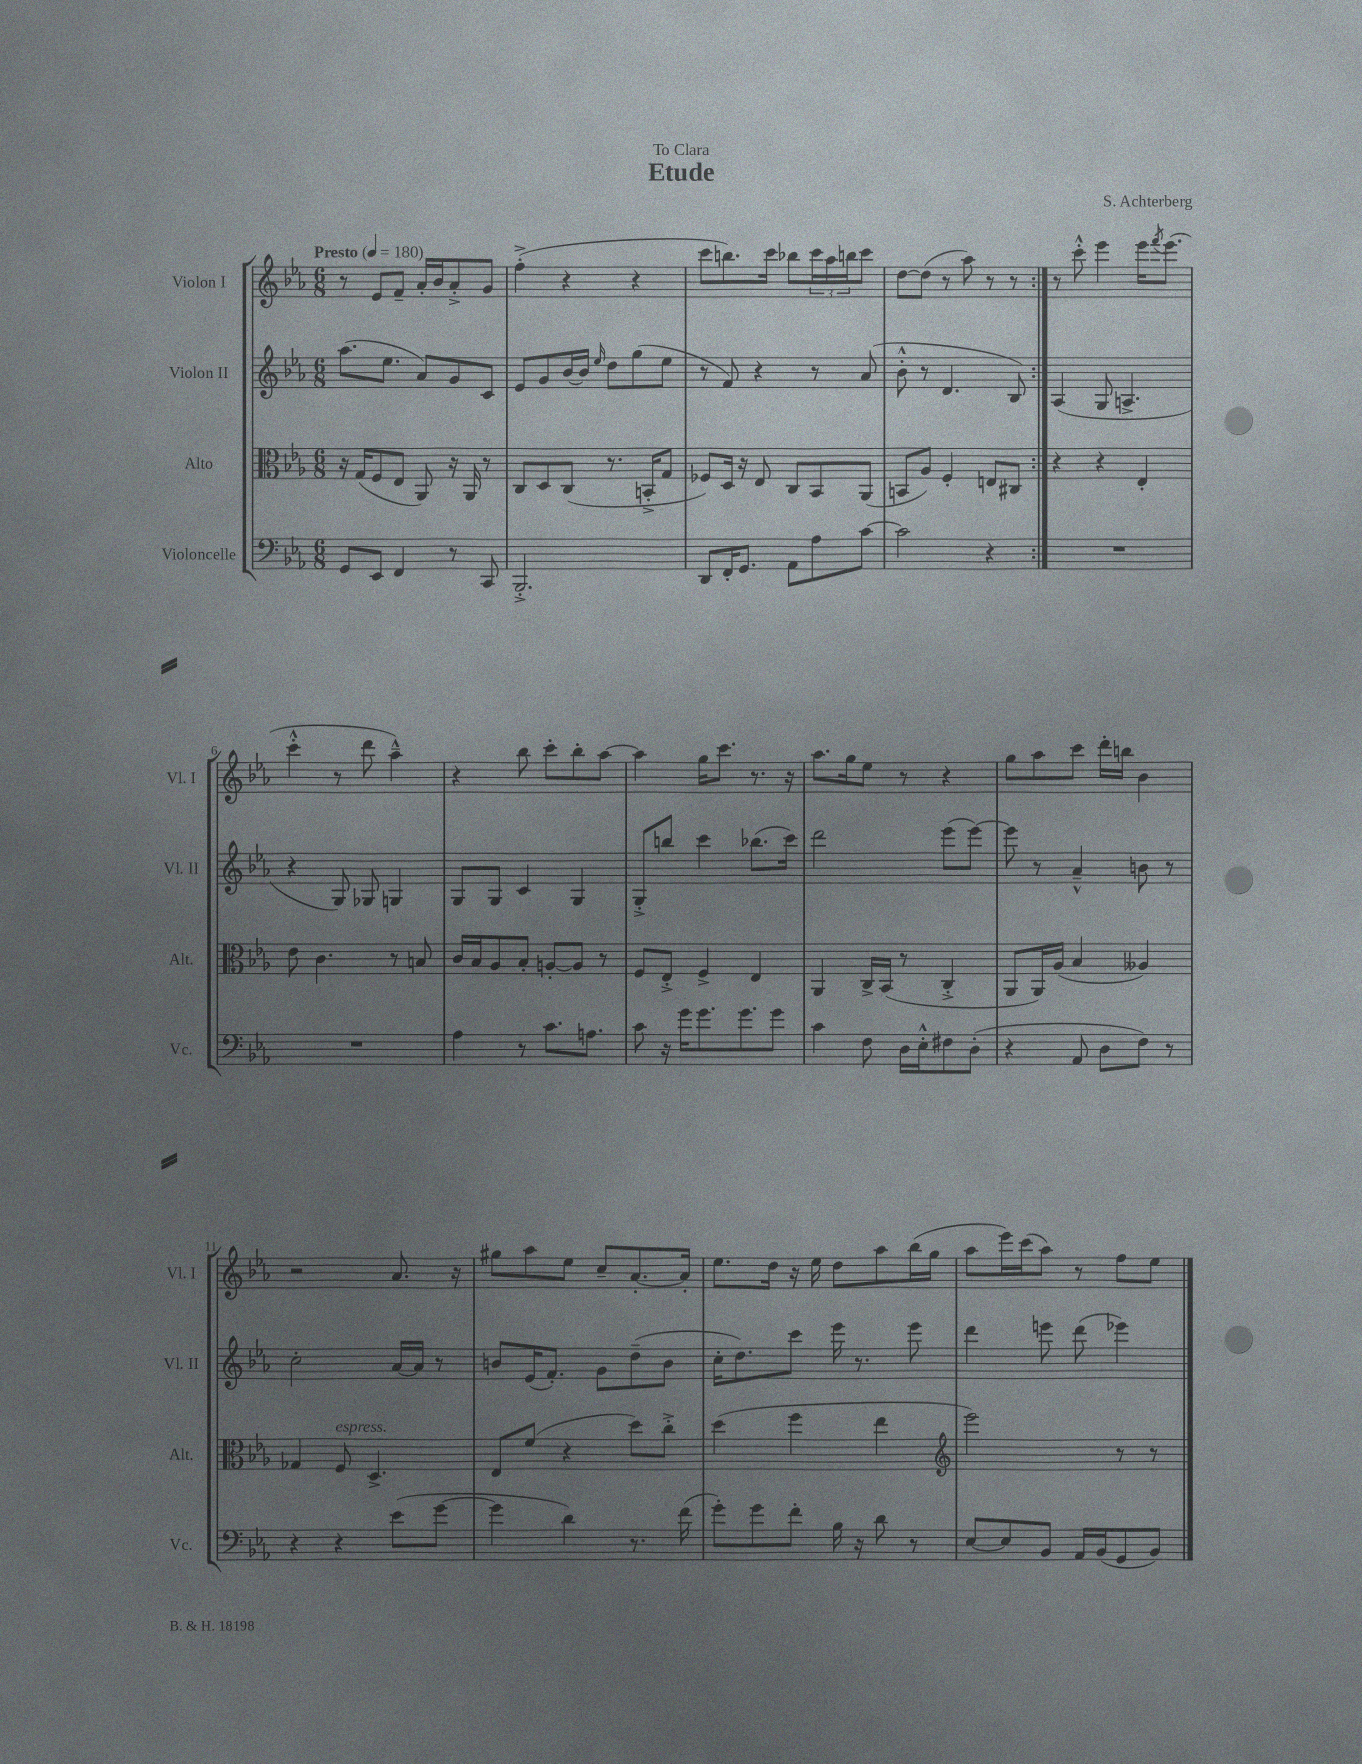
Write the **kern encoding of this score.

**kern	**kern	**kern	**kern
*staff4	*staff3	*staff2	*staff1
*clefF4	*clefC3	*clefG2	*clefG2
*k[b-e-a-]	*k[b-e-a-]	*k[b-e-a-]	*k[b-e-a-]
*M6/8	*M6/8	*M6/8	*M6/8
*MM180	*MM180	*MM180	*MM180
8GG	16r	(8.aa-	8r
.	(16G	.	.
8EE-	8F	.	8e-
.	.	8.ee-	.
4FF	8E-	.	8f~
.	8AA-)	8a-)	16a-'
.	.	.	16b-
8r	16r	8g	8a-'^
.	16AA-	.	.
8CC	8r	8c	8g
=	=	=	=
2.BBB-'^	8C	8e-	(4ff'^
.	8D	8g	.
.	(8C	[16b-	4r
.	.	16b-]	.
.	.	16qqee-	.
.	8.r	8dd	.
.	.	(8gg	4r
.	16BB'^	.	.
.	8G	8ee-	.
=	=	=	=
8DD	8F-)	8r	8ccc
16FF'	16D	8f)	8.bb)
8.GG	16r	.	.
.	8E-	4r	.
.	.	.	16ccc
8AA-	8C	.	8bb-
8A-	8BB-	8r	24ccc
.	.	.	24aa-
.	.	.	24bb
[8c	(8AA-	(8a-	8ccc
=	=	=	=
2c]	8BB	8b-'^^	[8dd
.	8A-)	8r	(8dd]
.	4F'	4.d	8r
.	.	.	8aa-)
4r	8E	.	8r
.	8C#	8B-)	8r
=:|!	=:|!	=:|!	=:|!
2.r	4r	(4A-	8r
.	.	.	8ccc'^^
.	4r	8G	4eee-
.	.	4.A^	.
.	4E-'	.	16eee-
.	.	.	8qfff
.	.	.	(8.eee-
=	=	=	=
2.r	8e-	4r	4ccc'^^
.	4.c	.	.
.	.	8G)	8r
.	.	8G-	8ddd
.	8r	4G	4aa-~^^)
.	8B	.	.
=	=	=	=
4A-	16c	8G	4r
.	16B-	.	.
.	8A-	8G	.
8r	8B-'	4c	8bb-
8.c	[8A'	.	8ccc'
.	8A]	4G	8bb-'
8.A	.	.	.
.	8r	.	[8aa-
=	=	=	=
8c	8F	8G'^	4aa-]
16r	8E-'^	8bb	.
16g	.	.	.
8.g	4F^	4ccc	16gg
.	.	.	8.ccc
8.g	.	.	.
.	4E-	(8.bb-	8.r
8g	.	.	.
.	.	16ccc)	16r
=	=	=	=
4c	4AA-	2ddd	8.aa-
.	.	.	16gg
8F	16C^	.	8ee-
.	(16BB-	.	.
16D	8r	.	8r
16E-'^^	.	.	.
8F#	4C'^	(8eee-	4r
(8D'	.	[8eee-)	.
=	=	=	=
4r	8AA-	8eee-]	8gg
.	16AA-)	8r	8aa-
.	(16A-	.	.
8AA-	4B-	4a-~^^	8ccc
8D	.	.	16ddd'
.	.	.	16bb
8F)	4A--)	8b	4b-
8r	.	8r	.
=	=	=	=
4r	4G-	2cc'	2r
4r	8F	.	.
.	4.D^	.	.
(8e-	.	[16a-	8.a-
.	.	16a-]	.
[8g	.	8r	.
.	.	.	16r
=	=	=	=
4g]	8E-	8b	8gg#
.	(8f	(16e-	8aa-
.	.	8.f')	.
4d)	4r	.	8ee-
.	.	8g	8cc~
8.r	8dd)	(8dd~	[8.a-'
.	8cc'^	8b	.
(16f	.	.	16a-']
=	=	=	=
8g')	(4dd	16cc'	8.ee-
.	.	8.dd)	.
8g	.	.	.
.	.	.	16dd
8f'	4ff	8ccc	16r
.	.	.	16ee-
16B-	.	16eee-	8dd
16r	.	8.r	.
8d	4ee-	.	8aa-
8r	.	8eee-	(16bb-
.	.	.	16gg
=	=	=	=
*	*clefG2	*	*
[8E-	2eee-)	4ddd	8aa-
8E-]	.	.	16eee-)
.	.	.	(16ccc
8BB-	.	8eee	8aa-)
16AA-	.	(8ddd	8r
(16BB-	.	.	.
8GG	8r	4eee-)	8ff
8BB-)	8r	.	8ee-
==	==	==	==
*-	*-	*-	*-
